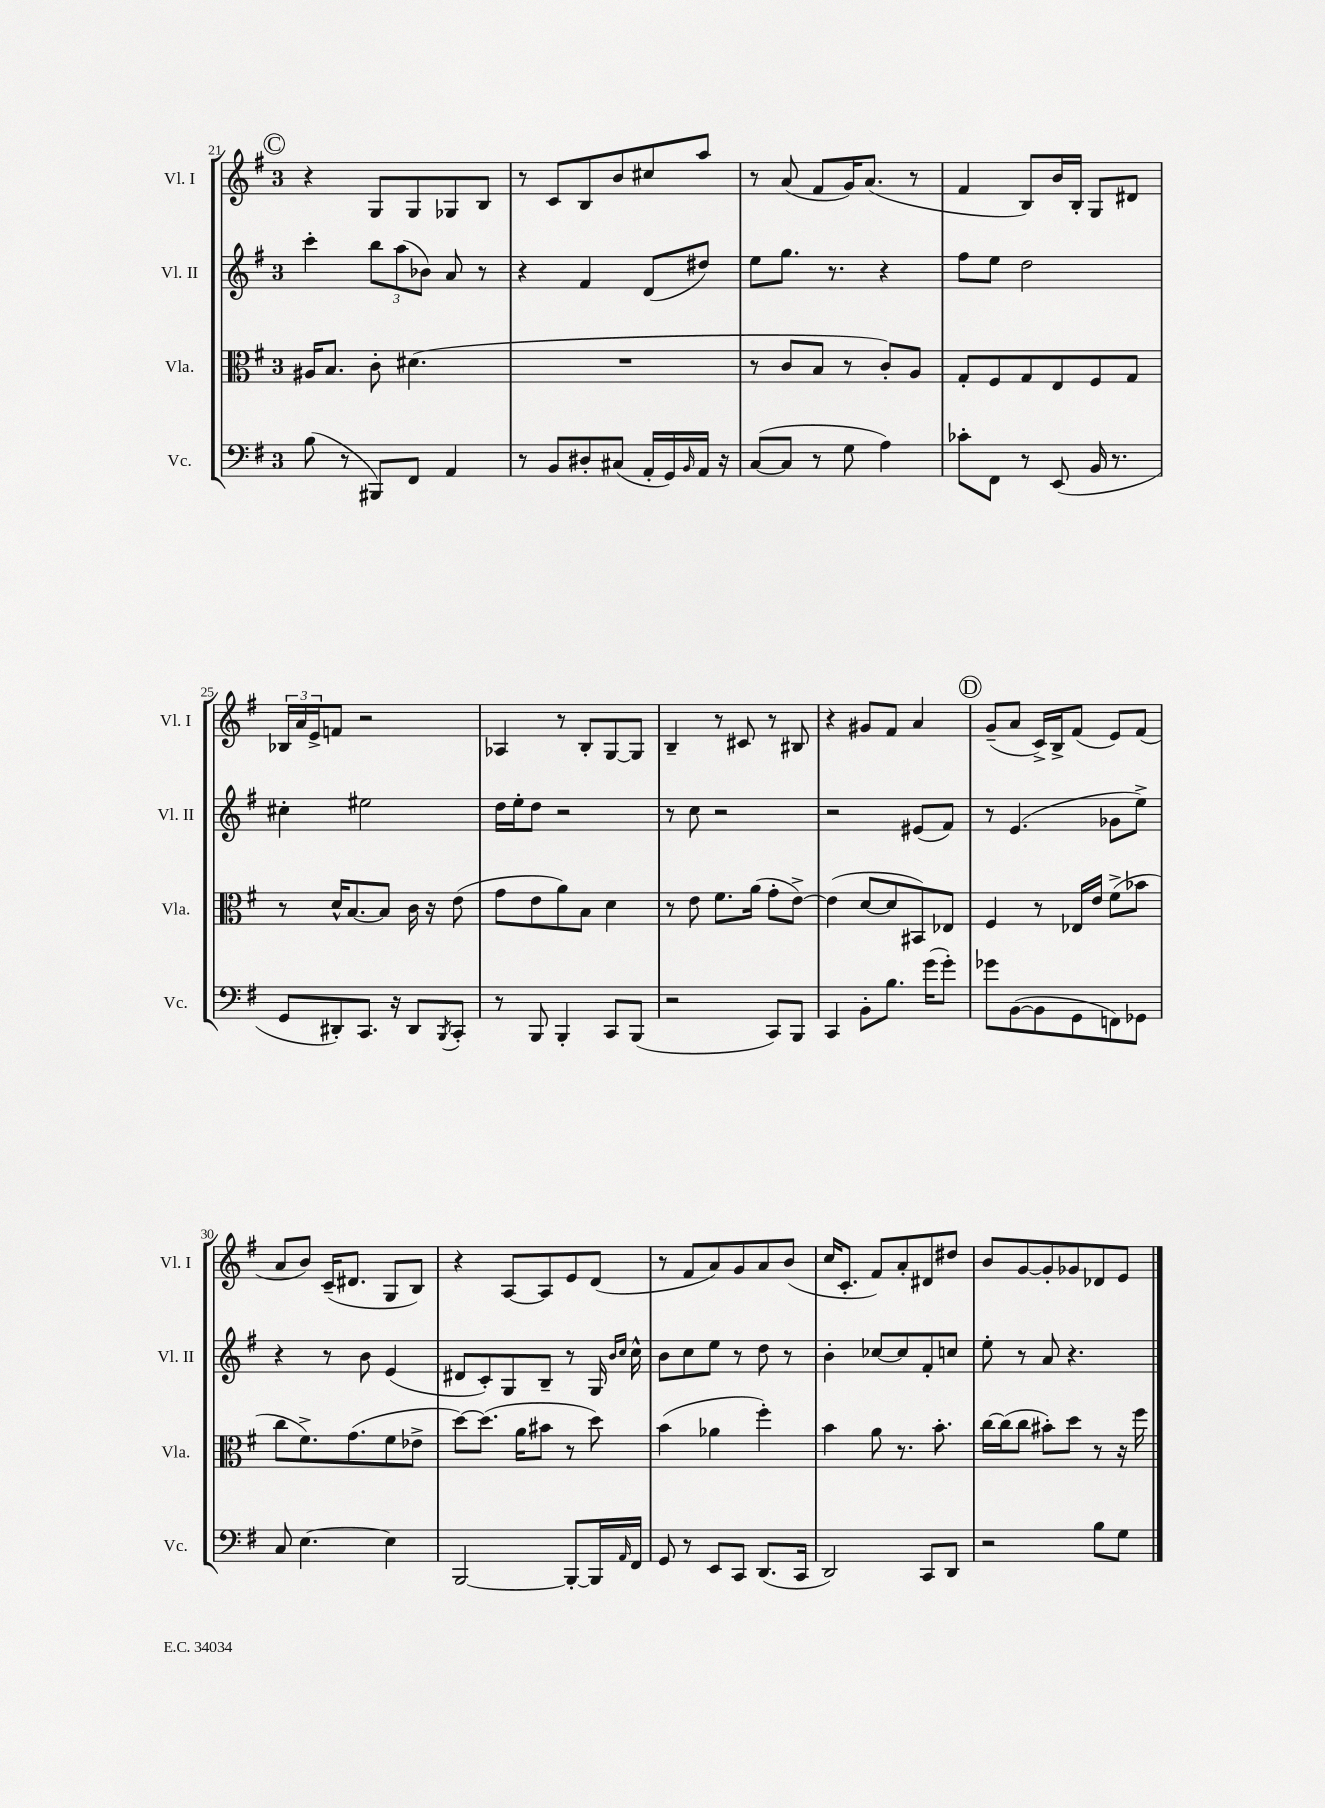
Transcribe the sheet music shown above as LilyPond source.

<<
\new StaffGroup <<
\new Staff = "s0" \with { instrumentName = "Vl. I" shortInstrumentName = "Vl. I" } {
    \clef treble \key g \major \once \override Staff.TimeSignature.style = #'single-digit \time 3/4
    \mark \markup { \circle "C" } r4 g8 g8 ges8 b8 |
    r8 c'8 b8 b'8 cis''8 a''8 |
    r8 a'8( fis'8 g'16) a'8.( r8 |
    fis'4 b8) b'16 b16-. g8 dis'8 |
    \tuplet 3/2 { bes16 a'16 e'16-> } f'8 r2 |
    aes4 r8 b8-. g8~ g8 |
    b4-- r8 cis'8 r8 bis8 |
    r4 gis'8 fis'8 a'4 |
    \mark \markup { \circle "D" } g'8--( a'8 c'16->) b16-> fis'8( e'8) fis'8( |
    a'8 b'8) c'16--( dis'8. g8 b8) |
    r4 a8~ a8 e'8 d'8( |
    r8 fis'8 a'8) g'8 a'8 b'8( |
    c''16 c'8.-. fis'8) a'8-. dis'8 dis''8 |
    b'8 g'8~ g'8-. ges'8 des'8 e'8 \bar "|." |
}
\new Staff = "s1" \with { instrumentName = "Vl. II" shortInstrumentName = "Vl. II" } {
    \clef treble \key g \major \once \override Staff.TimeSignature.style = #'single-digit \time 3/4
    \mark \markup { \circle "C" } c'''4-. \tuplet 3/2 { b''8 a''8( bes'8) } a'8 r8 |
    r4 fis'4 d'8( dis''8) |
    e''8 g''8. r8. r4 |
    fis''8 e''8 d''2 |
    cis''4-. eis''2 |
    d''16 e''16-. d''8 r2 |
    r8 c''8 r2 |
    r2 eis'8( fis'8) |
    \mark \markup { \circle "D" } r8 e'4.( ges'8 e''8->) |
    r4 r8 b'8 e'4( |
    dis'8 c'8-.) g8 b8-- r8 g16 \grace { b'16 c''16 } c''16-^ |
    b'8 c''8 e''8 r8 d''8 r8 |
    b'4-. ces''8~ ces''8 fis'8-. c''8 |
    e''8-. r8 a'8 r4. \bar "|." |
}
\new Staff = "s2" \with { instrumentName = "Vla." shortInstrumentName = "Vla." } {
    \clef alto \key g \major \once \override Staff.TimeSignature.style = #'single-digit \time 3/4
    \mark \markup { \circle "C" } ais16 b8. c'8-. dis'4.( |
    R2. |
    r8 c'8 b8 r8 c'8-.) a8 |
    g8-. fis8 g8 e8 fis8 g8 |
    r8 d'16-^ b8.~ b8 c'16 r16 e'8( |
    g'8 e'8 a'8) b8 d'4 |
    r8 e'8 fis'8. a'16( g'8-. e'8~->) |
    e'4( d'8~ d'8 bis,8) ees8 |
    \mark \markup { \circle "D" } fis4 r8 ees16 e'16 fis'8->( bes'8 |
    c''8 fis'8.->) g'8.( fis'8 ees'8-> |
    d''8~) d''8.( a'16 bis'8 r8 d''8) |
    b'4( aes'4 fis''4-.) |
    b'4 a'8 r8. b'8.-. |
    c''16~ c''16( c''8 bis'8-.) d''8 r8 r16 fis''16 \bar "|." |
}
\new Staff = "s3" \with { instrumentName = "Vc." shortInstrumentName = "Vc." } {
    \clef bass \key g \major \once \override Staff.TimeSignature.style = #'single-digit \time 3/4
    \mark \markup { \circle "C" } b8( r8 bis,,8) fis,8 a,4 |
    r8 b,8 dis8-. cis8( a,16-. g,16) \grace { b,16 } a,16 r16 |
    c8~( c8 r8 g8 a4) |
    ces'8-. fis,8 r8 e,8( b,16 r8. |
    g,8 dis,8-.) c,8. r16 dis,8 \acciaccatura { b,,8 } c,8-. |
    r8 b,,8 b,,4-. c,8 b,,8( |
    r2 c,8) b,,8 |
    c,4 b,8-. b8. g'16( g'8-.) |
    \mark \markup { \circle "D" } ges'8 b,8~( b,8 g,8 f,8) ges,8 |
    c8 e4.~ e4 |
    b,,2~ b,,8~-. b,,16 \grace { a,16 } fis,16 |
    g,8 r8 e,8 c,8 d,8.( c,16 |
    d,2) c,8 d,8 |
    r2 b8 g8 \bar "|." |
}
>>
>>
\layout { \context { \Score currentBarNumber = #21 } }
